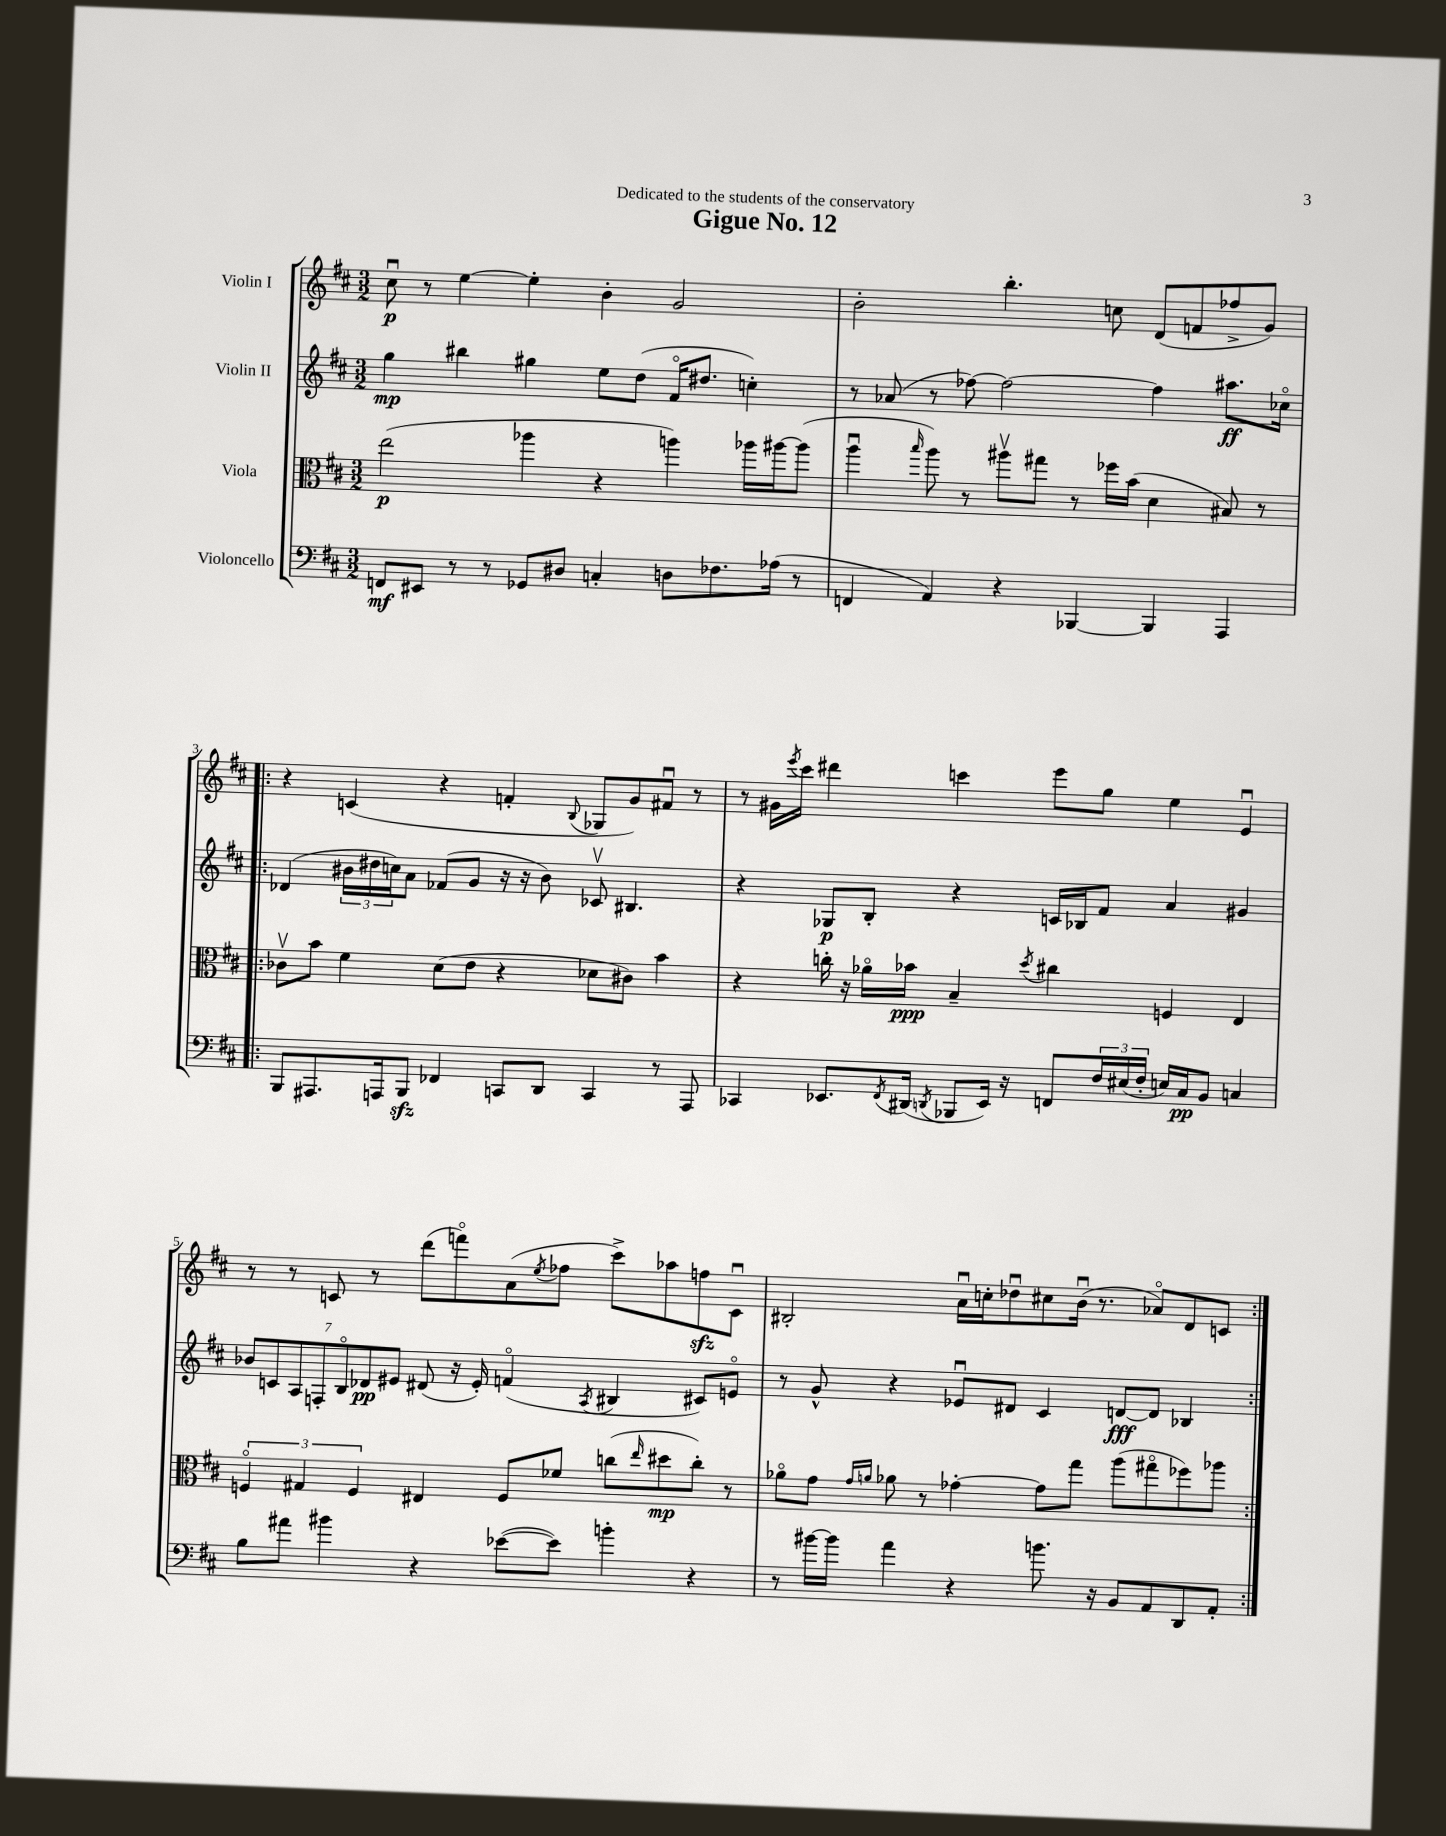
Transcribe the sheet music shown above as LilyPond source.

\header { title = "Gigue No. 12" dedication = "Dedicated to the students of the conservatory" }
<<
\new StaffGroup <<
\new Staff = "s0" \with { instrumentName = "Violin I" } {
    \clef treble \key d \major \numericTimeSignature \time 3/2
    cis''8\downbow\p r8 e''4~ e''4-. b'4-. g'2 |
    b'2-. b''4.-. c''8 d'8( f'8 fes''8-> g'8) |
    \repeat volta 2 { r4 c'4( r4 f'4-. \appoggiatura { b8 } ges8 g'8) fis'8\downbow r8 |
    r8 gis'16 \acciaccatura { e'''8 } cis'''16 dis'''4 c'''4 e'''8 g''8 e''4 e'4\downbow |
    r8 r8 c'8 r8 d'''8( f'''8\flageolet) a'8( \acciaccatura { e''8 } fes''8 cis'''8->) aes''8 f''8\sfz c'8\downbow |
    bis2-. a'16\downbow c''16-. des''8\downbow cis''8 b'16\downbow( r8. aes'8\flageolet) d'8 c'8 | }
}
\new Staff = "s1" \with { instrumentName = "Violin II" } {
    \clef treble \key d \major \numericTimeSignature \time 3/2
    g''4\mp bis''4 gis''4 e''8 d''8( fis'16\flageolet dis''8. c''4-.) |
    r8 aes'8( r8 fes''8~) fes''2~ fes''4 ais''8.\ff ces''16\flageolet |
    \repeat volta 2 { des'4( \tuplet 3/2 { bis'16 dis''16 c''16) } a'8 fes'8( g'8 r16 r16 bis'8) ces'8\upbow bis4. |
    r4 ges8\p b8-. r4 c'16 bes16 fis'8 a'4 gis'4 |
    \tuplet 7/4 { bes'8 c'8 a8 f8-. b8\flageolet des'8\pp eis'8 } dis'8( r16 eis'16-.) f'4\flageolet( \acciaccatura { a8 } bis4 cis'8) e'8\flageolet |
    r8 g'8-^ r4 ees'8\downbow dis'8 cis'4 d'8~\fff d'8 bes4 | }
}
\new Staff = "s2" \with { instrumentName = "Viola" } {
    \clef alto \key d \major \numericTimeSignature \time 3/2
    e''2\p( aes''4 r4 a''4) aes''16 ais''16~ ais''8( |
    a''4\downbow \grace { b''16 } a''8) r8 ais''8\upbow gis''8 r8 fes''16 b'16( d'4 bis8) r8 |
    \repeat volta 2 { ces'8\upbow b'8 fis'4 d'8( e'8 r4 des'8 cis'8) b'4 |
    r4 c''16-. r16 aes'16\flageolet bes'16\ppp b4-- \acciaccatura { d''8 } cis''4 f4 e4 |
    \tuplet 3/2 { f4\flageolet gis4 f4 } eis4 f8 fes'8 c''8( \grace { e''16 } dis''8\mp c''8-.) r8 |
    aes'8\flageolet g'8 \grace { g'16 a'16 } aes'8 r8 ges'4~-. ges'8 g''8 a''8( gis''8\flageolet fes''8) aes''8 | }
}
\new Staff = "s3" \with { instrumentName = "Violoncello" } {
    \clef bass \key d \major \numericTimeSignature \time 3/2
    f,8\mf eis,8 r8 r8 ges,8 dis8 c4-. d8 fes8. aes16( r8 |
    f,4 a,4) r4 bes,,4~ bes,,4 a,,4 |
    \repeat volta 2 { b,,8 ais,,8. a,,16 b,,8\sfz fes,4 c,8 d,8 c,4 r8 a,,8 |
    ces,4 ees,8. \acciaccatura { fis,8 } dis,16( \acciaccatura { d,8 } bes,,8 ees,16) r16 f,8 \tuplet 3/2 { fis16 eis16( fis16-. } e16) cis16\pp b,8 c4 |
    b8 ais'8 bis'4 r4 ees'8~( ees'8) b'4-. r4 |
    r8 bis'16~ bis'16 a'4 r4 b'8. r16 b,8 a,8 d,8 a,8-. | }
}
>>
>>
